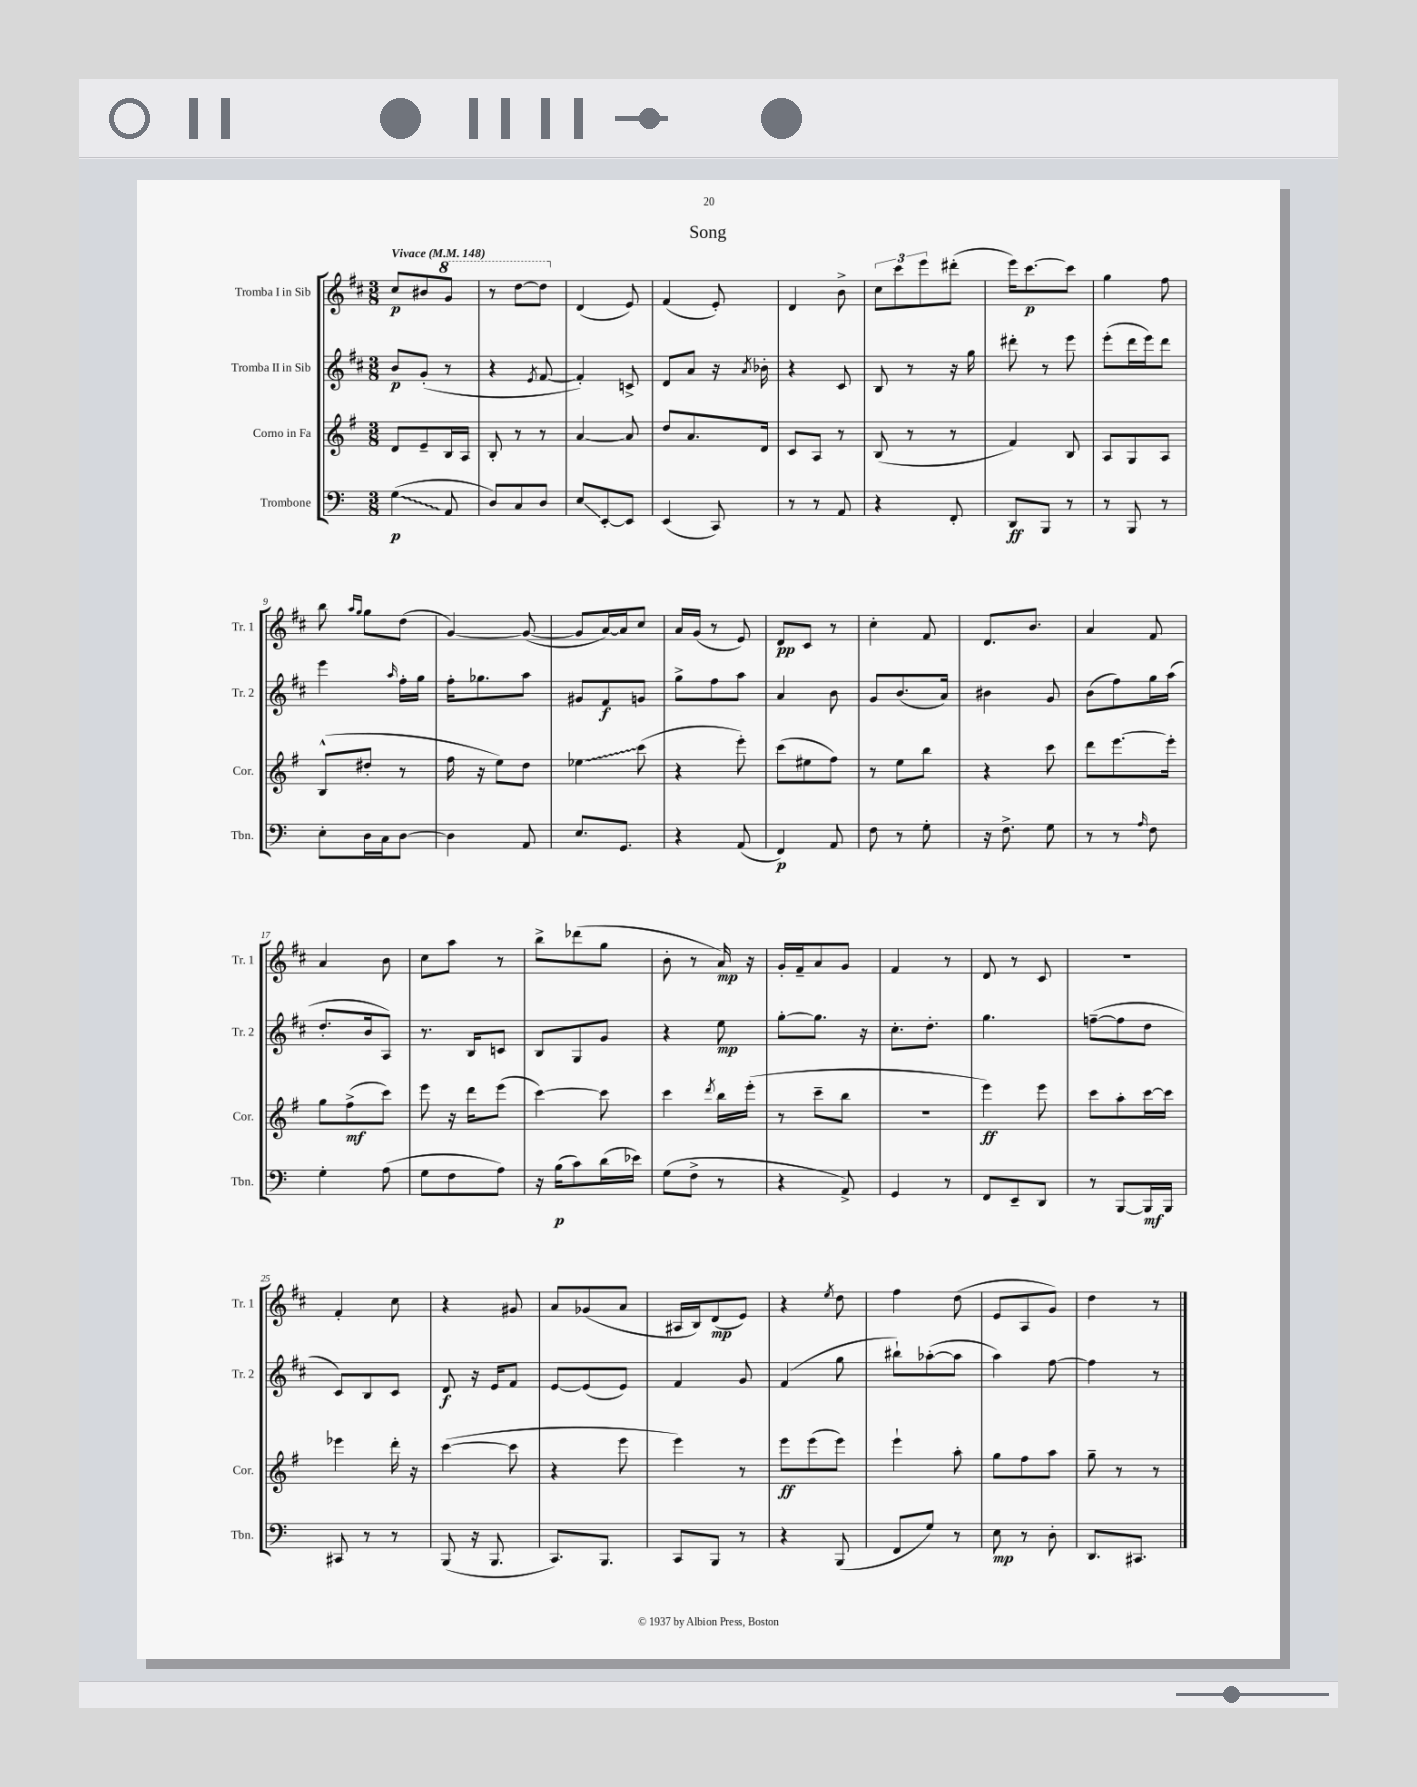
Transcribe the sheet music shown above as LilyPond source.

\header { title = "Song" }
<<
\new StaffGroup <<
\new Staff = "s0" \with { instrumentName = "Tromba I in Sib" shortInstrumentName = "Tr. 1" } {
    \clef treble \key d \major \numericTimeSignature \time 3/8 \tempo "Vivace" 4 = 148
    cis''8\p bis'8 \ottava #1 g''8 |
    r8 d'''8~ d'''8 \ottava #0 |
    d'4( e'8) |
    fis'4( e'8-.) |
    d'4 b'8-> |
    \tuplet 3/2 { cis''8 cis'''8 e'''8 } dis'''8-.( |
    e'''16) cis'''8.~\p cis'''8 |
    g''4 fis''8 |
    b''8 \grace { a''16 g''16 } g''8 d''8( |
    g'4~) g'8~( |
    g'8 a'16~) a'16 cis''8 |
    a'16 g'16( r8 e'8) |
    d'8\pp cis'8 r8 |
    cis''4-. fis'8 |
    d'8. b'8. |
    a'4 fis'8 |
    a'4 b'8 |
    cis''8 a''8 r8 |
    b''8-> des'''8( g''8 |
    b'8-. r8 a'16\mp) r16 |
    g'16-. fis'16-- a'8 g'8 |
    fis'4 r8 |
    d'8 r8 cis'8 |
    R4. |
    fis'4-. cis''8 |
    r4 gis'8 |
    a'8 ges'8( a'8 |
    ais16 b16) d'8\mp( e'8) |
    r4 \acciaccatura { e''8 } d''8 |
    fis''4 d''8( |
    e'8 a8 g'8) |
    d''4 r8 \bar "|." |
}
\new Staff = "s1" \with { instrumentName = "Tromba II in Sib" shortInstrumentName = "Tr. 2" } {
    \clef treble \key d \major \numericTimeSignature \time 3/8
    b'8\p g'8-.( r8 |
    r4 \acciaccatura { e'8 } fis'8~ |
    fis'4-.) c'8-> |
    d'8 a'8 r16 \acciaccatura { a'8 } bes'16-. |
    r4 cis'8 |
    b8 r8 r16 g''16 |
    dis'''8-. r8 e'''8 |
    e'''8-.( d'''16 e'''16) d'''8 |
    e'''4 \grace { a''16 } fis''16-. g''16 |
    fis''16-. ges''8. a''8 |
    gis'8 fis'8\f g'8 |
    g''8-> fis''8 a''8 |
    a'4 b'8 |
    g'8 b'8.( a'16) |
    bis'4 g'8 |
    b'8( fis''8) g''16 a''16( |
    d''8.-. b'16 a8) |
    r8. b16 c'8 |
    b8 g8 g'8 |
    r4 e''8\mp |
    g''8~-. g''8. r16 |
    cis''8.-. d''8.-. |
    g''4. |
    f''8~--( f''8 d''8 |
    cis'8) b8 cis'8 |
    d'8\f r16 e'16 fis'8 |
    e'8~ e'8( e'8) |
    fis'4 g'8 |
    fis'4( g''8 |
    bis''8-!) aes''8~-.( aes''8 |
    a''4) fis''8~ |
    fis''4 r8 \bar "|." |
}
\new Staff = "s2" \with { instrumentName = "Corno in Fa" shortInstrumentName = "Cor." } {
    \clef treble \key g \major \numericTimeSignature \time 3/8
    d'8 e'8-- b16 a16 |
    b8-. r8 r8 |
    a'4~ a'8 |
    d''8 a'8. d'16 |
    c'8 a8 r8 |
    b8( r8 r8 |
    fis'4) b8 |
    a8 g8 a8 |
    b8-^( dis''8-. r8 |
    fis''16 r16 e''8) d''8 |
    \once \override Glissando.style = #'zigzag ees''4\glissando c'''8( |
    r4 e'''8-.) |
    c'''8( eis''8 fis''8) |
    r8 e''8 b''8 |
    r4 c'''8 |
    d'''8 e'''8.~ e'''16-. |
    g''8 fis''8->\mf( c'''8) |
    e'''8 r16 d'''16 e'''8( |
    c'''4~) c'''8 |
    c'''4 \acciaccatura { d'''8 } b''16 e'''16-.( |
    r8 c'''8-- b''8 |
    R4. |
    e'''4\ff) e'''8 |
    c'''8 a''8-. c'''16~ c'''16 |
    ees'''4 d'''16-. r16 |
    c'''4~( c'''8 |
    r4 e'''8 |
    e'''4) r8 |
    e'''8\ff e'''8( e'''8) |
    e'''4-! a''8-. |
    g''8 fis''8 a''8 |
    g''8-- r8 r8 \bar "|." |
}
\new Staff = "s3" \with { instrumentName = "Trombone" shortInstrumentName = "Tbn." } {
    \clef bass \key c \major \numericTimeSignature \time 3/8
    \once \override Glissando.style = #'zigzag g4\glissando\p( a,8 |
    d8) c8 d8 |
    e8\glissando e,8~-. e,8 |
    e,4( c,8) |
    r8 r8 a,8 |
    r4 f,8-. |
    d,8\ff b,,8 r8 |
    r8 b,,8 r8 |
    e8-. d16 c16 d8~ |
    d4 a,8 |
    e8. g,8. |
    r4 a,8( |
    f,4\p) a,8 |
    f8 r8 g8-. |
    r16 f8.-> g8 |
    r8 r8 \grace { a16 } f8 |
    g4-. a8( |
    g8 f8 a8) |
    r16 b16\p( c'8) d'16( ees'16) |
    g8( f8-> r8 |
    r4 a,8->) |
    g,4 r8 |
    f,8 e,8-- d,8 |
    r8 b,,8~ b,,16\mf b,,16 |
    cis,8 r8 r8 |
    b,,8( r16 b,,8. |
    c,8.) b,,8. |
    c,8 b,,8 r8 |
    r4 b,,8( |
    f,8 g8) r8 |
    e8\mp r8 d8-. |
    d,8. cis,8. \bar "|." |
}
>>
>>
